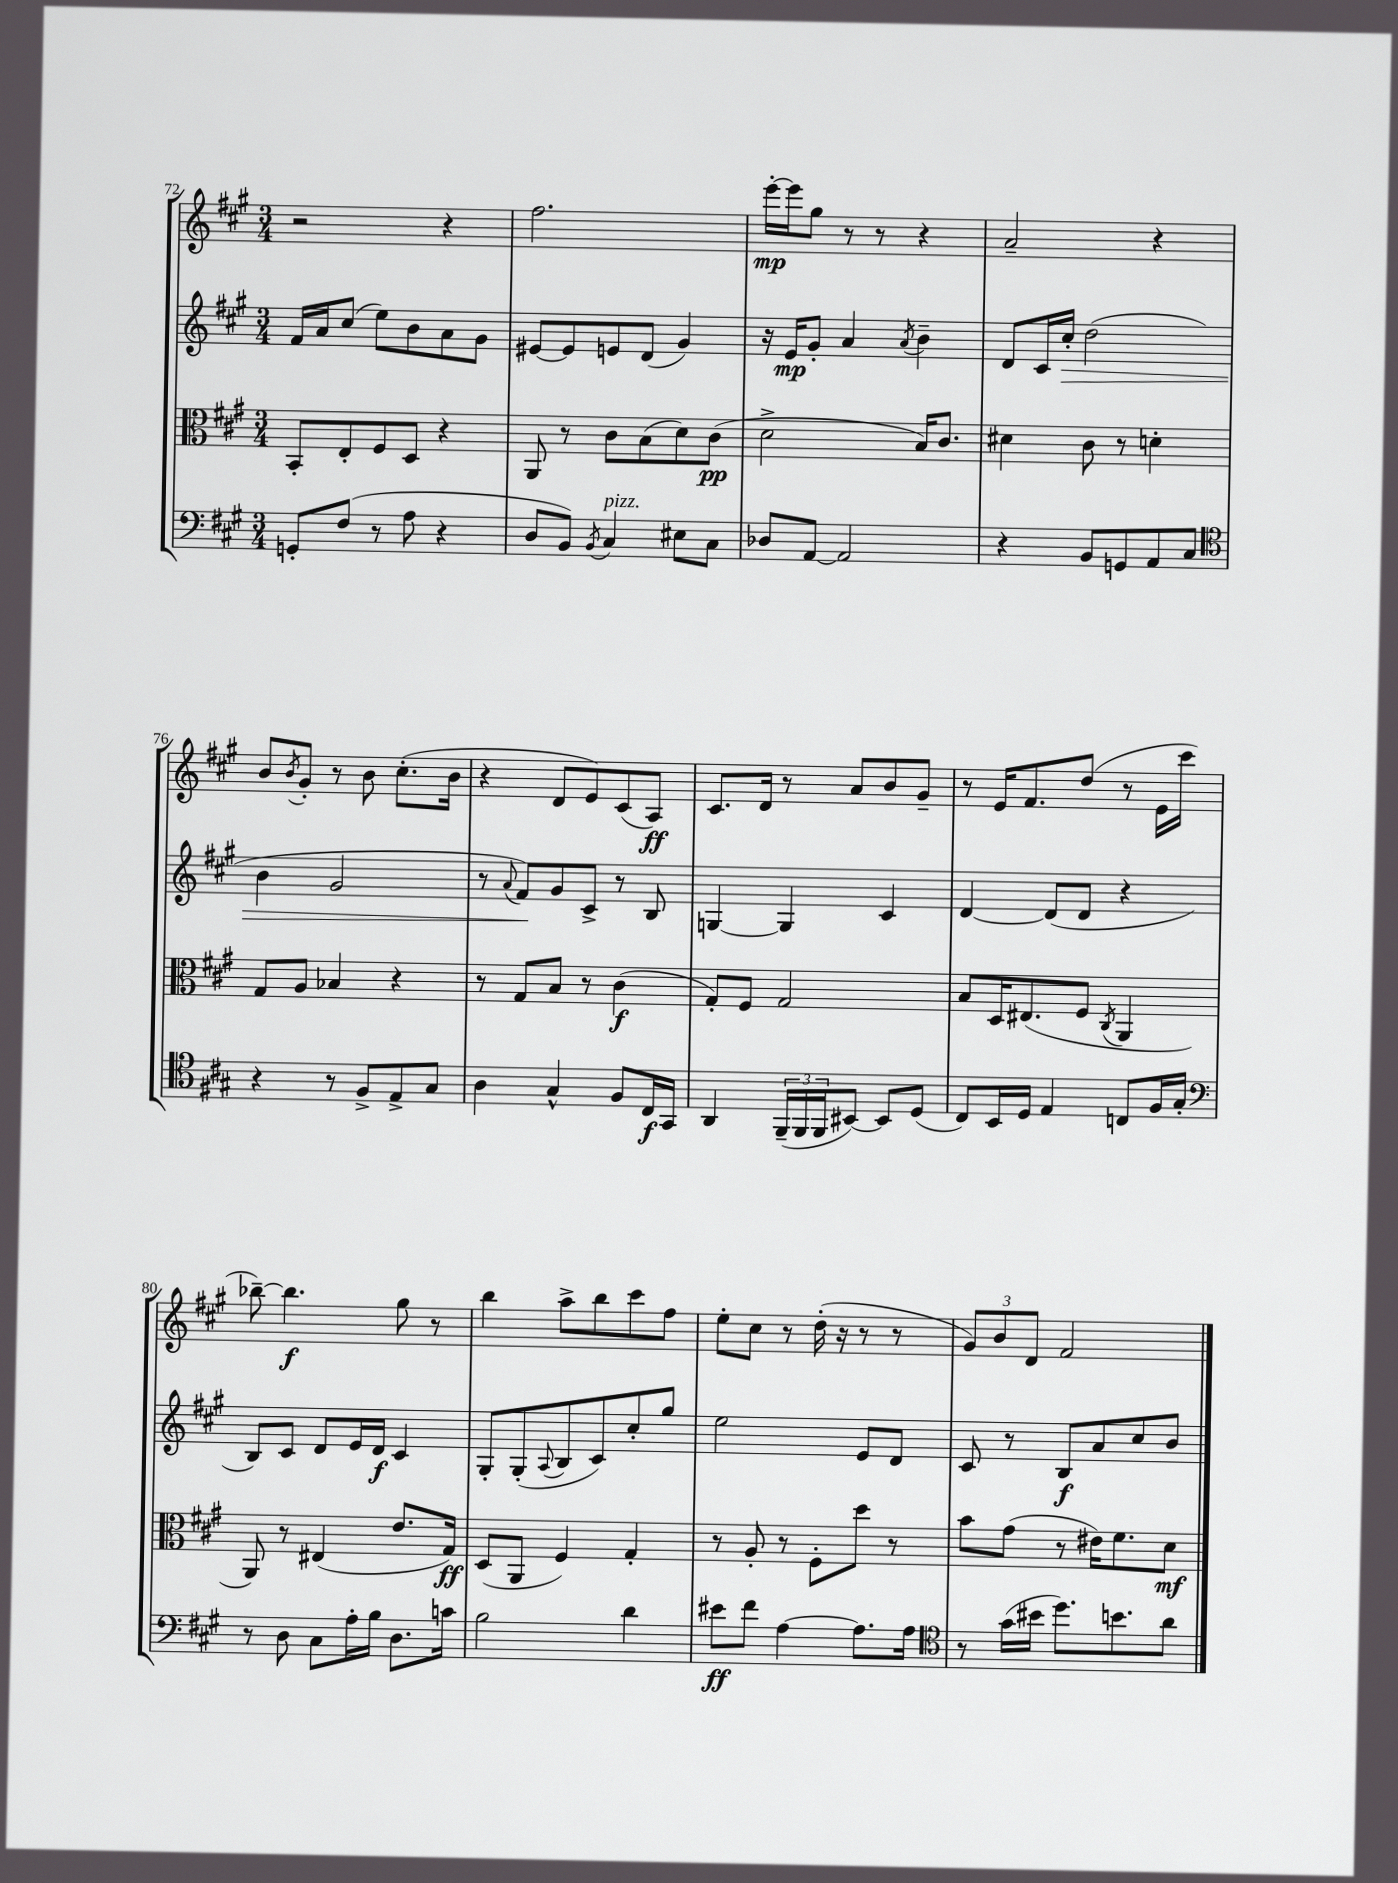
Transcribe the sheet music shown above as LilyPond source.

<<
\new StaffGroup <<
\new Staff = "s0" {
    \clef treble \key a \major \numericTimeSignature \time 3/4
    r2 r4 |
    fis''2. |
    e'''16~-.\mp e'''16 gis''8 r8 r8 r4 |
    a'2-- r4 |
    b'8 \acciaccatura { b'8 } gis'8-. r8 b'8 cis''8.-.( b'16 |
    r4 d'8 e'8) cis'8( a8\ff) |
    cis'8. d'16 r8 a'8 b'8 gis'8-- |
    r8 e'16 fis'8. d''8( r8 e'16 cis'''16 |
    bes''8~--) bes''4.\f gis''8 r8 |
    b''4 a''8-> b''8 cis'''8 fis''8 |
    e''8-. cis''8 r8 d''16-.( r16 r8 r8 |
    \tuplet 3/2 { gis'8) b'8 d'8 } fis'2 \bar "|." |
}
\new Staff = "s1" {
    \clef treble \key a \major \numericTimeSignature \time 3/4
    fis'16 a'16 cis''8( e''8) b'8 a'8 gis'8 |
    eis'8~ eis'8 e'8 d'8( gis'4) |
    r16 e'16\mp gis'8-. a'4 \acciaccatura { a'8 } b'4-- |
    d'8 cis'16 cis''16-.\> d''2( |
    b'4 gis'2 |
    r8 \appoggiatura { a'8 } fis'8\!) gis'8 cis'8-> r8 b8 |
    g4~ g4 cis'4 |
    d'4~ d'8( d'8 r4 |
    b8) cis'8 d'8 e'16 d'16\f cis'4 |
    gis8-. gis8-.( \appoggiatura { a8 } b8 cis'8) cis''8-. gis''8 |
    e''2 e'8 d'8 |
    cis'8 r8 b8\f a'8 cis''8 b'8 \bar "|." |
}
\new Staff = "s2" {
    \clef alto \key a \major \numericTimeSignature \time 3/4
    b,8-. e8-. fis8 d8 r4 |
    a,8 r8 cis'8 b8( d'8) cis'8\pp( |
    d'2-> b16) cis'8. |
    dis'4 cis'8 r8 d'4-. |
    gis8 a8 bes4 r4 |
    r8 gis8 b8 r8 cis'4\f( |
    gis8-.) fis8 gis2 |
    b8 d16 eis8.( fis8 \acciaccatura { cis8 } a,4 |
    a,8) r8 eis4( e'8. gis16\ff) |
    d8( a,8 fis4) gis4-. |
    r8 a8-. r8 fis8-. d''8 r8 |
    b'8 gis'8( r8 eis'16) fis'8. d'8\mf \bar "|." |
}
\new Staff = "s3" {
    \clef bass \key a \major \numericTimeSignature \time 3/4
    g,8-. fis8( r8 a8 r4 |
    d8 b,8) \acciaccatura { b,8 } cis4^\markup { \italic "pizz." } eis8 cis8 |
    des8 a,8~ a,2 |
    r4 b,8 g,8 a,8 cis8 |
    \clef tenor r4 r8 fis8-> e8-> gis8 |
    a4 gis4-^ fis8 cis16\f gis,16 |
    a,4 \tuplet 3/2 { fis,16--( fis,16 fis,16 } bis,8~) bis,8 d8( |
    cis8) b,16 d16 e4 c8 fis16 gis16-. |
    \clef bass r8 d8 cis8 a16-. b16 d8. c'16 |
    b2 d'4 |
    eis'8\ff fis'8 a4~ a8. a16 |
    \clef tenor r8 gis'16( bis'16 d''8.) b'8. a'8 \bar "|." |
}
>>
>>
\layout { \context { \Score currentBarNumber = #72 } }
